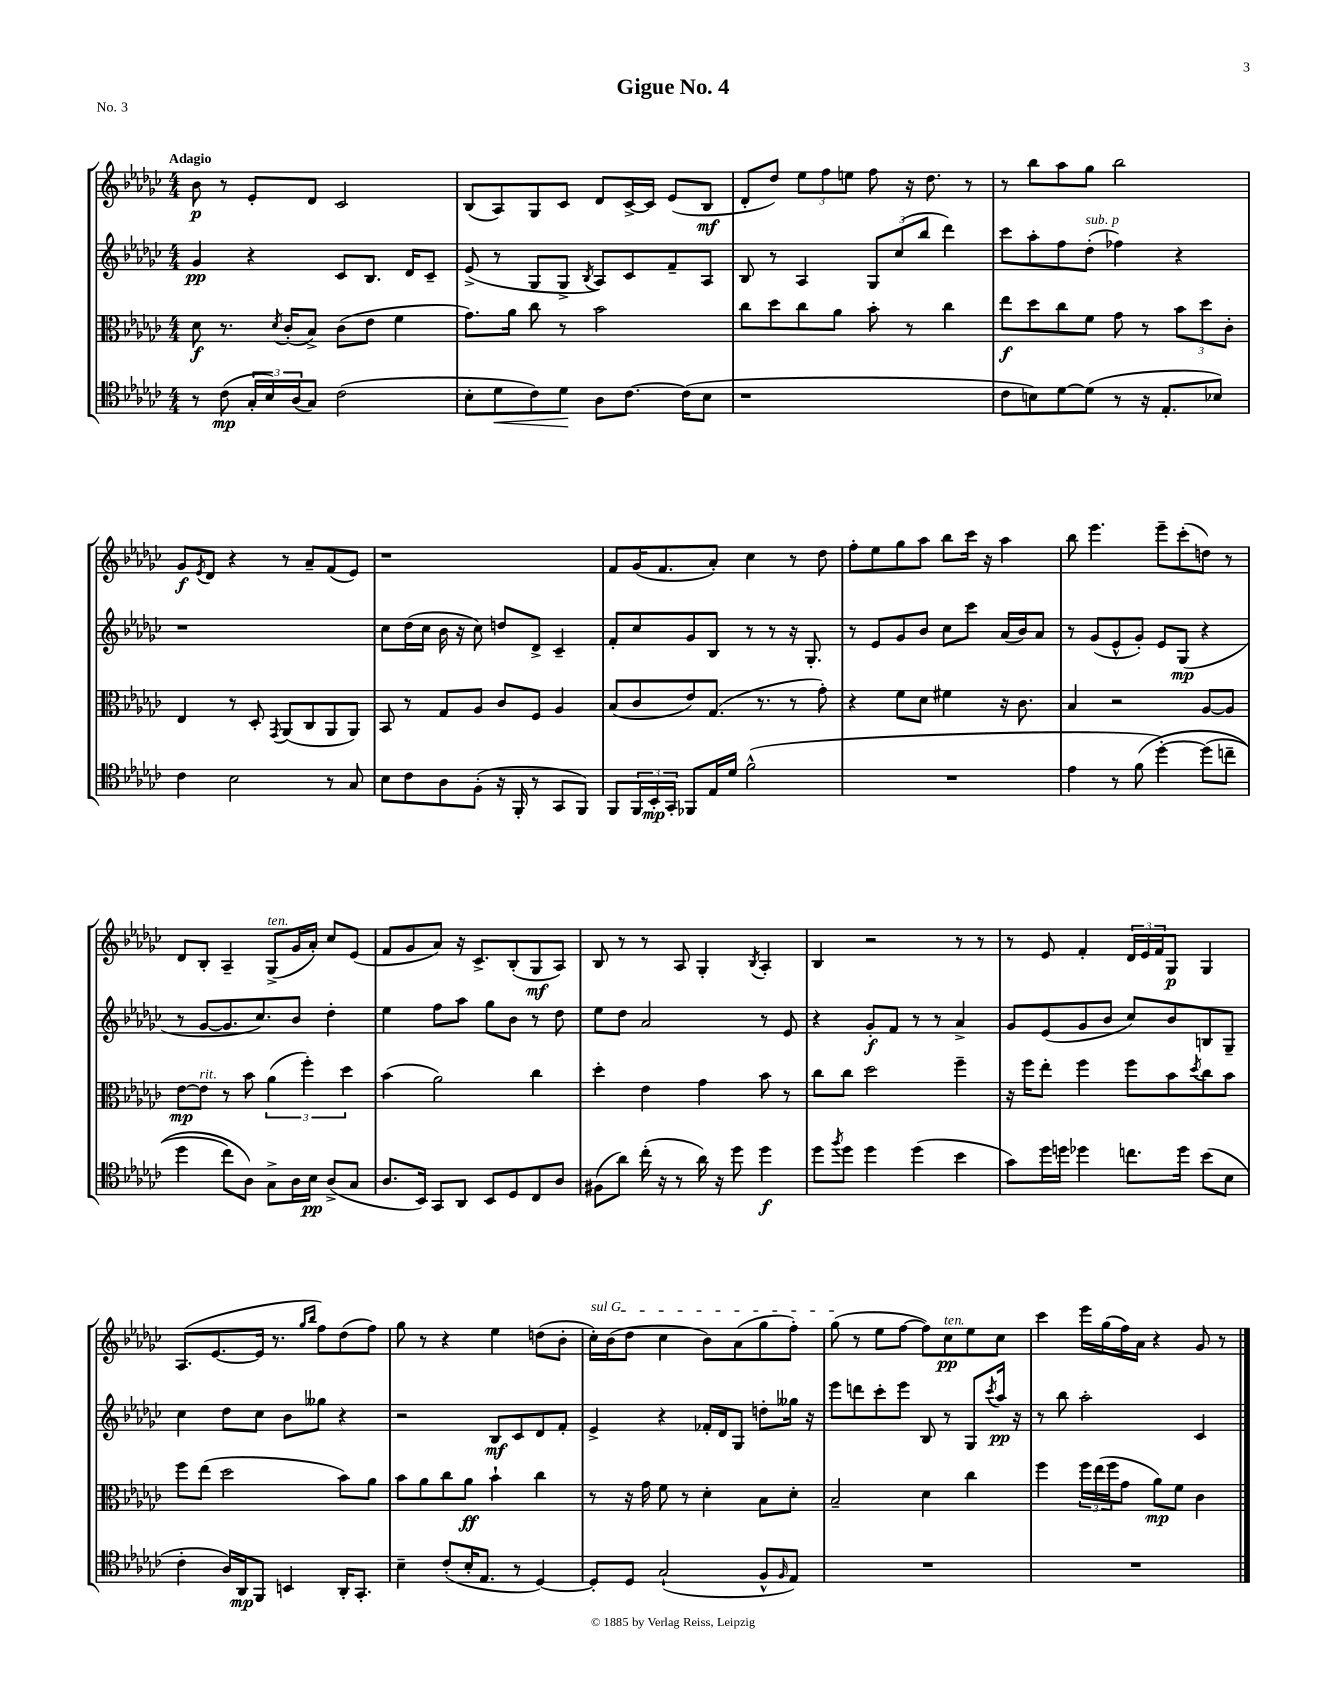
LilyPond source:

\header { title = "Gigue No. 4" piece = "No. 3" }
<<
\new StaffGroup <<
\new Staff = "s0" {
    \clef treble \key ges \major \numericTimeSignature \time 4/4 \tempo "Adagio"
    bes'8\p r8 ees'8-. des'8 ces'2 |
    bes8( aes8) ges8 ces'8 des'8 ces'16~-> ces'16 ees'8( bes8\mf |
    des'8-. des''8) \tuplet 3/2 { ees''8 f''8 e''8 } f''8 r16 des''8. r8 |
    r8 bes''8 aes''8 ges''8 bes''2 |
    ges'8\f \acciaccatura { ees'8 } des'8 r4 r8 aes'8-- f'8( ees'8) |
    r1 |
    f'8 ges'16( f'8. aes'8-.) ces''4 r8 des''8 |
    f''8-. ees''8 ges''8 aes''8 bes''8 ces'''16 r16 aes''4 |
    bes''8 ees'''4. ees'''8-- ces'''8-.( d''8) r8 |
    des'8 bes8-. aes4-- ges8->^\markup { \italic "ten." }( ges'16 aes'16-.) ces''8 ees'8( |
    f'8 ges'8 aes'8) r16 ces'8.-> bes8-.( ges8\mf aes8) |
    bes8 r8 r8 aes8 ges4-. \acciaccatura { bes8 } aes4-. |
    bes4 r2 r8 r8 |
    r8 ees'8 f'4-. \tuplet 3/2 { des'16 ees'16 f'16 } ges8\p ges4 |
    aes8.( ees'8.~ ees'16 r8. \grace { ges''16 bes''16 } f''8) des''8( f''8) |
    ges''8 r8 r4 ees''4 d''8( bes'8-. |
    \once \override TextSpanner.bound-details.left.text = \markup { \italic "sul G" } ces''16-.\startTextSpan) bes'16( des''8 ces''4 bes'8) aes'8( ges''8 f''8-.) |
    ges''8\stopTextSpan( r8 ees''8 f''8~ f''8) ces''8\pp^\markup { \italic "ten." } ees''8 ces''8 |
    ces'''4 ees'''16 ges''16( f''16) aes'16 r4 ges'8 r8 \bar "|." |
}
\new Staff = "s1" {
    \clef treble \key ges \major \numericTimeSignature \time 4/4
    ges'4\pp r4 ces'8 bes8. des'16 ces'8-- |
    ees'8->( r8 ges8 ges8-> \acciaccatura { bes8 } aes8) ces'8 f'8-- aes8 |
    bes8 r8 aes4 \tuplet 3/2 { ges8 ces''8( bes''8 } des'''4) |
    ces'''8 aes''8-. f''8 des''8-.^\markup { \italic "sub. p" }( fes''4) r4 |
    r1 |
    ces''8 des''16( ces''16 bes'16 r16 ces''8) d''8 des'8-> ces'4-- |
    f'8-. ces''8 ges'8 bes8 r8 r8 r16 ges8.-. |
    r8 ees'8 ges'8 bes'8 ces''8 ces'''8 aes'16( bes'16) aes'8 |
    r8 ges'8( ees'8-^ ges'8-.) ees'8 ges8\mp( r4 |
    r8 ges'8~ ges'8. ces''8.) bes'8 des''4-. |
    ees''4 f''8 aes''8 ges''8 bes'8 r8 des''8 |
    ees''8 des''8 aes'2 r8 ees'8 |
    r4 ges'8-.\f f'8 r8 r8 aes'4-> |
    ges'8 ees'8( ges'8 bes'8 ces''8) bes'8 b8 ges8-- |
    ces''4 des''8 ces''8 bes'8 geses''8 r4 |
    r2 bes8\mf ces'8 des'8 f'8-. |
    ees'4-> r4 fes'16-. des'16 ges8 d''8-. geses''16 r16 |
    ees'''8 d'''8 ces'''8-. ees'''8 bes8 r8 ges8 \acciaccatura { ces'''8 } aes''16\pp r16 |
    r8 bes''8 aes''2-. ces'4 \bar "|." |
}
\new Staff = "s2" {
    \clef alto \key ges \major \numericTimeSignature \time 4/4
    des'8\f r8. \acciaccatura { des'8 } ces'16-.( bes8->) ces'8( ees'8 f'4 |
    ges'8.) aes'16 ces''8 r8 bes'2 |
    ces''8 des''8 ces''8 aes'8 bes'8-. r8 ces''4 |
    ees''8\f des''8 ces''8 f'8 ges'8 r8 \tuplet 3/2 { bes'8 des''8 ces'8-. } |
    ees4 r8 des8-. \acciaccatura { ges,8 } aes,8( ces8 aes,8 aes,8) |
    bes,8 r8 ges8 aes8 ces'8 f8 aes4 |
    bes8( ces'8 ees'8) ges8.( r8. r8 ges'8-.) |
    r4 f'8 des'8 fis'4 r16 ces'8. |
    bes4 r2 aes8~ aes8 |
    ees'8~\mp ees'8^\markup { \italic "rit." } r8 bes'8 \tuplet 3/2 { aes'4( f''4-.) des''4 } |
    bes'4( aes'2) ces''4 |
    des''4-. ees'4 ges'4 bes'8 r8 |
    ces''8 ces''8 des''2 f''4-- |
    r16 f''16 ees''8-. f''4 f''8 bes'8 \acciaccatura { des''8 } ces''8 bes'8 |
    f''8 ees''8( des''2 bes'8) aes'8 |
    bes'8 aes'8 ces''8 aes'8\ff bes'4-! ces''4 |
    r8 r16 ges'16 f'8 r8 des'4-. bes8 des'8-. |
    bes2-- des'4 ces''4 |
    f''4 \tuplet 3/2 { f''16 ees''16( f''16 } ges'8 aes'8\mp) f'8 ces'4 \bar "|." |
}
\new Staff = "s3" {
    \clef tenor \key ges \major \numericTimeSignature \time 4/4
    r8 ces'8\mp( \tuplet 3/2 { ges16-. bes16) aes16( } ges8) ces'2( |
    bes8-. des'8\< ces'8) des'8\! aes8 ces'8.~ ces'16( bes8 |
    r1 |
    ces'8 b8) des'8~ des'8( r8 r16 ees8.-. bes8) |
    ces'4 bes2 r8 ges8 |
    bes8 ces'8 aes8 f8-.( r16 f,16-. r8 ges,8 f,8) |
    f,8 \tuplet 3/2 { f,16 bes,16-.\mp ges,16-. } fes,8 ees16 des'16 f'2-^( |
    R1 |
    ees'4 r8 f'8\( des''4~-.) des''8( c''8-- |
    des''4 ces''8) aes8\) ges8-> aes16 bes16\pp aes8->( ges8 |
    aes8. bes,16) ges,8 aes,8 bes,8 des8 ces8 aes8 |
    fis8( aes'8) ces''16-.( r16 r8 aes'16) r16 des''8 des''4\f |
    des''8 \acciaccatura { f''8 } des''8 des''4 des''4( bes'4 |
    ges'8) des''16 d''16 des''4 c''8. des''16 bes'8( bes8 |
    ces'4-. aes16) aes,16\mp f,8 b,4 aes,16-. ges,8.-. |
    bes4-- ces'8-.( bes16-. ees8. r8 des4~) |
    des8-. des8 ges2-!( f8-^ \grace { f16 } ees8) |
    R1 |
    R1 \bar "|." |
}
>>
>>
\layout { \context { \Score \remove "Bar_number_engraver" } }
